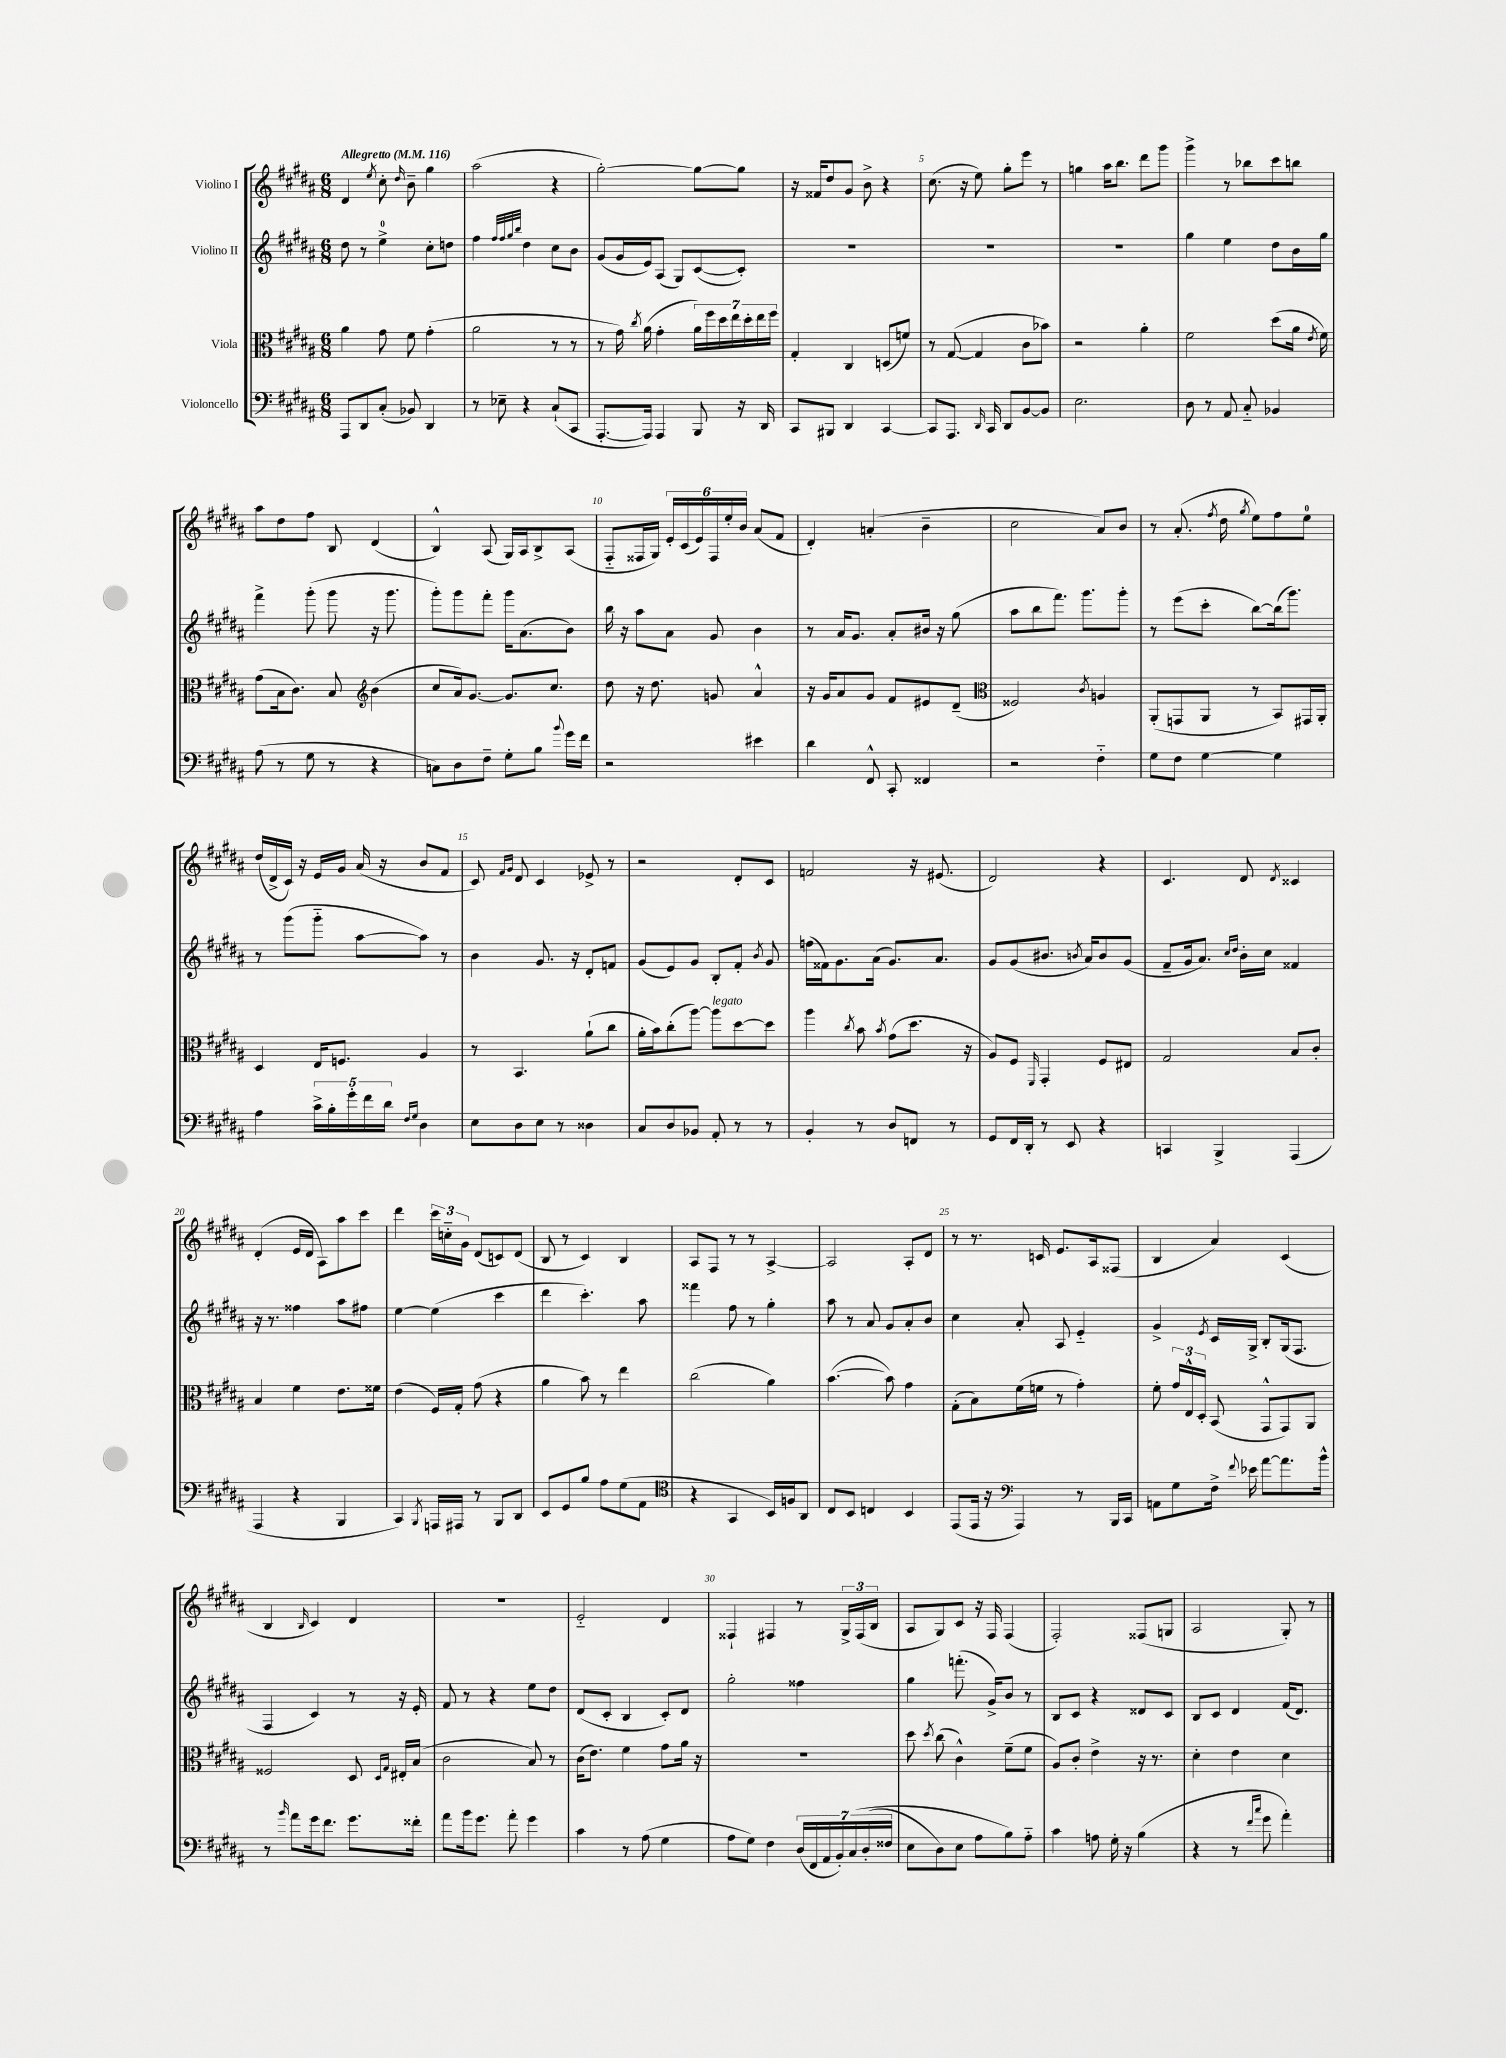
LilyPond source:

<<
\new StaffGroup <<
\new Staff = "s0" \with { instrumentName = "Violino I" } {
    \clef treble \key b \major \numericTimeSignature \time 6/8 \tempo "Allegretto" 4 = 116
    \autoBeamOff dis'4 \acciaccatura { e''8 } cis''8-. \grace { dis''16 } b'8-- gis''4 |
    ais''2( r4 |
    gis''2~-.) gis''8[~ gis''8] |
    r16 fisis'16[ dis''8 gis'8] b'8-> r4 |
    cis''8.( r16 e''8) gis''8[-. e'''8] r8 |
    g''4 ais''16[ b''8.] dis'''8[ gis'''8] |
    gis'''4-> r8 bes''8[ cis'''8 b''8] |
    ais''8[ dis''8 fis''8] b8 dis'4( |
    b4-^) ais8( gis16[) ais16 b8-> ais8]( |
    fis8[-_ fisis16 gis16]) \tuplet 6/4 { e'16[-. cis'16( e'16) fisis16 e''16-. b'16] } ais'8[( fis'8] |
    dis'4-.) a'4-.( b'4-- |
    cis''2 ais'8[) b'8] |
    r8 ais'8.-.( \acciaccatura { fis''8 } dis''16 \acciaccatura { gis''8 } e''8[) fis''8 e''8]-0 |
    dis''16[( dis'16-> cis'16]) r16 e'16[ gis'16] ais'16( r16 b'8[ fis'8] |
    cis'8) \grace { fis'16[ gis'16] } dis'8 cis'4 ees'8-> r8 |
    r2 dis'8[-. cis'8] |
    f'2 r16 eis'8.( |
    dis'2) r4 |
    cis'4. dis'8 \acciaccatura { dis'8 } cisis'4 |
    dis'4-.( e'16[ dis'16] ais8[) ais''8 cis'''8] |
    dis'''4 \tuplet 3/2 { cis'''16[ c''16-_ gis'16] } dis'8[( c'8) dis'8]( |
    b8 r8 cis'4) b4 |
    ais8[ fis8] r8 r8 ais4~-> |
    ais2 ais8[-. dis'8] |
    r8 r8. c'16 e'8.[ ais16 fisis8]( |
    b4 ais'4) cis'4( |
    b4 \grace { b16 } cis'4) dis'4 |
    R2. |
    e'2-_ dis'4 |
    fisis4-! fis4 r8 \tuplet 3/2 { gis16[-> fis16( b16] } |
    ais8[ gis8) cis'8] r16 fis16 fis4( |
    fis2-.) fisis8[( g8] |
    ais2 gis8-.) r8 \bar "|." |
}
\new Staff = "s1" \with { instrumentName = "Violino II" } {
    \clef treble \key b \major \numericTimeSignature \time 6/8
    \autoBeamOff dis''8 r8 e''4-0-> cis''8[-. d''8] |
    fis''4 \grace { fis''32[ fis''32 gis''32 b''32] } dis''4 cis''8[ b'8] |
    gis'8[( gis'16 e'16) ais8]( gis8[) cis'8~( cis'8]-.) |
    R2. |
    R2. |
    R2. |
    gis''4 e''4 dis''8[ b'16 gis''16] |
    fis'''4-> gis'''8-.( gis'''8 r16 gis'''8. |
    gis'''8[-.) gis'''8 fis'''8]-. gis'''16[ ais'8.( b'8]) |
    b''16 r16 ais''8[ ais'8] gis'8 b'4 |
    r8 ais'16[ gis'8.] ais'8[-. bis'16] r16 gis''8( |
    ais''8[ b''8 fis'''8.]) gis'''8.[ gis'''8]-. |
    r8 e'''8[( cis'''8]-. b''8[~) b''16( gis'''8.]) |
    r8 gis'''8[( gis'''8]-_ ais''8[~ ais''8]) r8 |
    b'4 gis'8. r16 dis'8[-. f'8] |
    gis'8[( e'8) gis'8] b8[-. fis'8]-. \acciaccatura { b'8 } gis'8 |
    f''16[( fisis'16) gis'8. ais'16]( gis'8.[) ais'8.] |
    gis'8[ gis'8( bis'8.] \acciaccatura { b'8 } ais'16[) b'8 gis'8]( |
    fis'8[-- gis'16 ais'8.]) \grace { cis''16[ dis''16] } b'16[-. cis''16] fisis'4 |
    r16 r8. fisis''4 ais''8[ fis''8] |
    e''4~ e''4( cis'''4 |
    dis'''4 cis'''4.-.) ais''8 |
    fisis'''4 fis''8 r8 gis''4-. |
    ais''8 r8 ais'8 gis'8[ ais'8-. b'8] |
    cis''4 ais'8-. ais8 e'4-_ |
    gis'4-> \acciaccatura { e'8 } cis'16[ gis16]-> b8[-. gis16( fis8.] |
    fis4 cis'4) r8 r16 e'16-. |
    fis'8 r8 r4 e''8[ dis''8] |
    dis'8[( cis'8]-. b4 cis'8[-.) dis'8] |
    gis''2-. fisis''4 |
    gis''4 f'''8.-.( gis'16[->) b'8] r8 |
    b8[ cis'8] r4 disis'8[ cis'8] |
    b8[ cis'8] dis'4 fis'16[( dis'8.]) \bar "|." |
}
\new Staff = "s2" \with { instrumentName = "Viola" } {
    \clef alto \key b \major \numericTimeSignature \time 6/8
    \autoBeamOff ais'4 gis'8 fis'8 gis'4-.( |
    ais'2 r8 r8 |
    r8 gis'16) \acciaccatura { cis''8 } ais'16( gis'4-. \tuplet 7/4 { ais'16[) fis''16 dis''16 e''16 dis''16-. e''16 fis''16] } |
    gis4-. cis4 d8[( f'8]) |
    r8 gis8~( gis4 cis'8[ bes'8]) |
    r2 ais'4-. |
    fis'2 dis''8[( ais'16] \acciaccatura { e'8 } fis'16) |
    gis'8[( b16 cis'8.]) b8 \clef treble b'4( |
    cis''8[ ais'16) gis'8.]~ gis'8.[ cis''8.] |
    dis''8 r16 dis''8. g'8 ais'4-^ |
    r16 gis'16[ ais'8 gis'8] fis'8[ eis'8 dis'8]--( |
    \clef alto fisis2) \acciaccatura { cis'8 } a4 |
    ais,8[-.( g,8 ais,8] r8 b,8[) gis,16 ais,16]-. |
    dis4 e16[ f8.] ais4 |
    r8 b,4. ais'8[-!( cis''8] |
    ais'16[-. b'16) cis''8-.( ais''8]~) ais''8[^\markup { \italic "legato" } dis''8~ dis''8] |
    ais''4 \acciaccatura { cis''8 } b'8 \acciaccatura { b'8 } gis'8[( dis''8.] r16 |
    ais8[) fis8] \grace { fis,16 } gis,4-. fis8[ eis8] |
    gis2 b8[ cis'8]-. |
    b4 fis'4 e'8.[ fisis'16] |
    e'4( fis16[) gis16]-. gis'8( r4 |
    ais'4 b'8) r8 e''4 |
    cis''2( ais'4) |
    b'4.~( b'8) gis'4 |
    gis8[-.( b8) fis'16( f'16] r8 gis'4-.) |
    fis'8-. \tuplet 3/2 { gis'16[ e16-^ dis16]-. } b,8( gis,8[-^ gis,8) ais,8] |
    fisis2 dis8 \grace { dis16[ gis16] } eis16[-. b16]( |
    cis'2 b8) r8 |
    cis'16[( e'8.]) fis'4 gis'8[ ais'16] r16 |
    R2. |
    dis''8 \acciaccatura { dis''8 } cis''8( cis'4-^) fis'8[--( fis'8] |
    ais8[) cis'8]-. e'4-> r16 r8. |
    dis'4-. e'4 dis'4 \bar "|." |
}
\new Staff = "s3" \with { instrumentName = "Violoncello" } {
    \clef bass \key b \major \numericTimeSignature \time 6/8
    \autoBeamOff ais,,8[ dis,8 cis8]-.( bes,8) dis,4 |
    r8 ees8-- r4 cis8[-!( cis,8] |
    ais,,8.[~-. ais,,16]) ais,,4 b,,8 r16 dis,16 |
    cis,8[ bis,,8] dis,4 cis,4~ |
    cis,8[ ais,,8.] \grace { dis,16 } cis,16 dis,8[ b,8~ b,8] |
    e2. |
    dis8 r8 ais,8 cis8-_ bes,4 |
    ais8( r8 gis8 r8 r4 |
    c8[) dis8 fis8]-- gis8[-. b8] \appoggiatura { b'8 } gis'16[ fis'16] |
    r2 eis'4 |
    dis'4 fis,8-^ cis,8-. fisis,4 |
    r2 fis4-_ |
    gis8[ fis8] gis4~ gis4 |
    ais4 \tuplet 5/4 { cis'16[-> b16-. gis'16-. fis'16 dis'16] } \grace { fis16[ gis16] } dis4 |
    e8[ dis8 e8] r8 disis4 |
    cis8[ dis8 bes,8] ais,8-. r8 r8 |
    b,4-. r8 dis8[ f,8] r8 |
    gis,8[ fis,16 dis,16]-. r8 e,8 r4 |
    c,4 b,,4-> ais,,4( |
    ais,,4 r4 b,,4 |
    cis,4) \acciaccatura { b,,8 } a,,16[ ais,,16] r8 b,,8[ dis,8] |
    e,8[ gis,8 b8] ais8[ gis8( ais,8] |
    \clef tenor r4 gis,4 b,16[) f16 ais,8] |
    cis8[ b,8] c4 b,4 |
    e,8[( e,16] r16 \clef bass ais,,4) r8 b,,16[ cis,16] |
    a,8[ gis8 fis16]-> \appoggiatura { fis'8 } ees'16 ais'8[~ ais'8. b'16]-^ |
    r8 \grace { b'16 } ais'8[ gis'16 fis'8.] gis'8.[ fisis'16]-. |
    ais'8[ b'16 gis'8.] ais'8-. gis'4 |
    cis'4 r8 ais8( gis4 |
    ais8[ gis8]) fis4 \tuplet 7/4 { dis16[( fis,16 ais,16 b,16-.) cis16\( dis16-.( fisis16] } |
    e8[ dis8) e8] ais8[ b8\) ais8]-_ |
    cis'4 a8 gis16-. r16 b4( |
    r4 r8 \grace { fis'16[ cis''16] } gis'8 ais'4-.) \bar "|." |
}
>>
>>
\layout { \context { \Score \override BarNumber.break-visibility = ##(#f #t #t) barNumberVisibility = #(every-nth-bar-number-visible 5) } }
